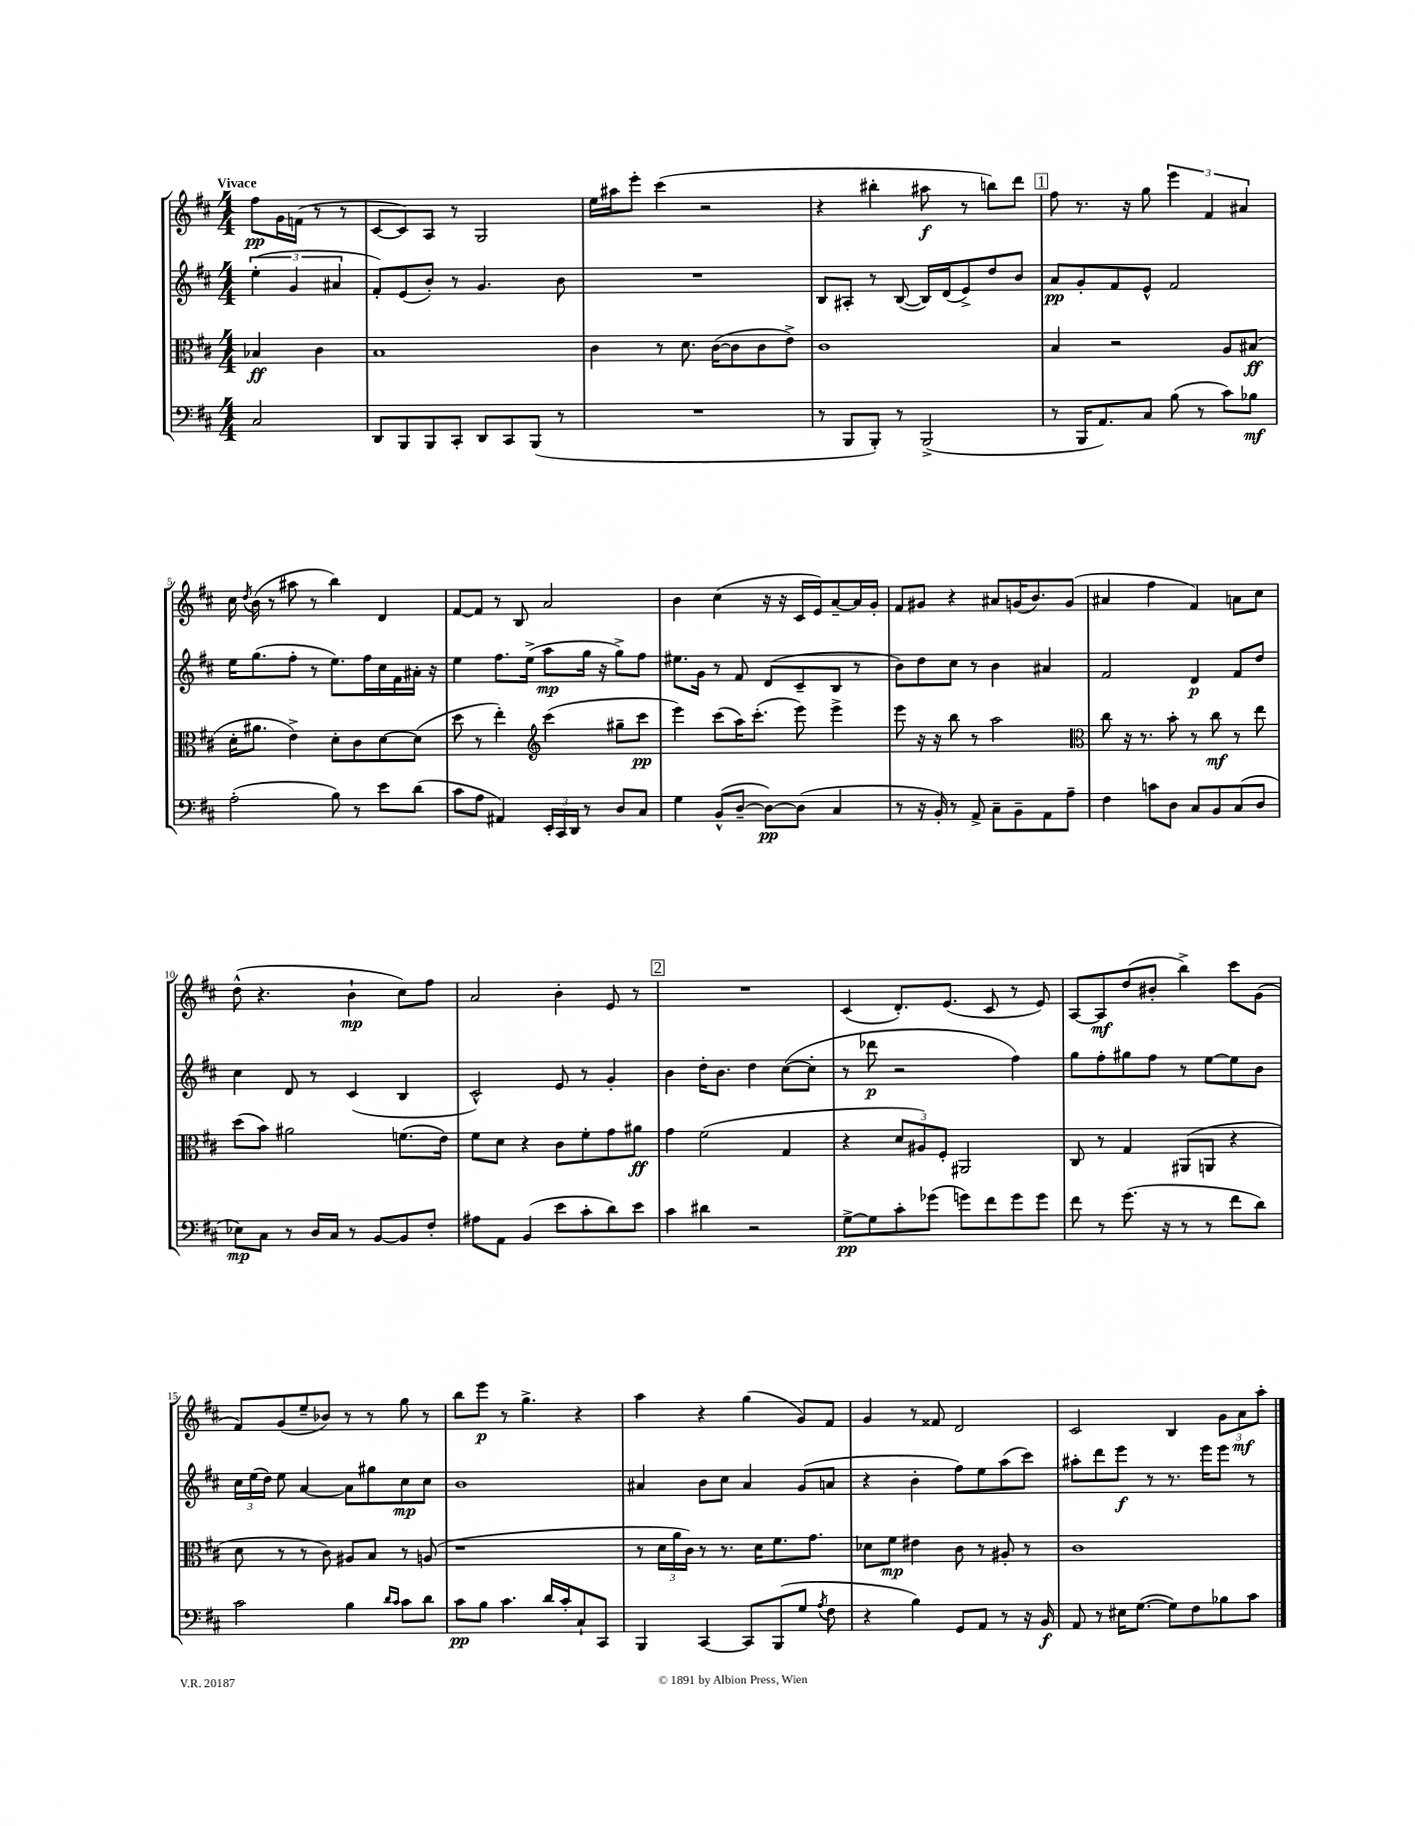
<<
\new StaffGroup <<
\new Staff = "s0" {
    \clef treble \key d \major \numericTimeSignature \time 4/4 \partial 2 \tempo "Vivace"
    \autoBeamOff fis''8[\pp g'16 f'16]( r8 r8 |
    cis'8[~ cis'8) a8] r8 g2 |
    e''16[ ais''16 e'''8]-. cis'''4( r2 |
    r4 bis''4-. ais''8\f r8 b''8[) d'''8] |
    \mark \markup { \box "1" } fis''8 r8. r16 g''8 \tuplet 3/2 { e'''4 fis'4 ais'4 } |
    cis''16 \acciaccatura { d''8 } b'16( r8 ais''8 r8 b''4) d'4 |
    fis'8[~ fis'8] r8 b8 a'2 |
    b'4 cis''4( r16 r16 cis'16[ e'16) a'8~-- a'16 g'16]-. |
    fis'8[ gis'8] r4 ais'8[ g'16( b'8.) g'8]( |
    ais'4 fis''4 fis'4) a'8[ cis''8] |
    d''8-^( r4. b'4-!\mp cis''8[) fis''8] |
    a'2 b'4-. e'8 r8 |
    \mark \markup { \box "2" } R1 |
    cis'4( d'8.[-.) e'8.]( cis'8 r8 e'8) |
    a8[~ a8\mf d''8( bis'8]-. b''4->) cis'''8[ g'8]( |
    fis'8[) g'8( e''8-- bes'8]) r8 r8 g''8 r8 |
    b''8[ e'''8]\p r8 g''4.-> r4 |
    a''4 r4 g''4( g'8[) fis'8] |
    g'4 r8 fisis'8 d'2 |
    cis'2 b4 \tuplet 3/2 { g'8[ a'8\mf a''8]-. } \bar "|." |
}
\new Staff = "s1" {
    \clef treble \key d \major \numericTimeSignature \time 4/4 \partial 2
    \autoBeamOff \tuplet 3/2 { e''4-.( g'4 ais'4 } |
    fis'8[-.) e'8( b'8]-.) r8 g'4. b'8 |
    R1 |
    b8[ ais8]-. r8 b8~( b16[) d'16( e'8->) d''8 b'8] |
    \mark \markup { \box "1" } a'8[\pp g'8-. fis'8 e'8]-^ fis'2 |
    e''16[ g''8.( fis''8]-. r8 e''8.[) fis''16 cis''16 fis'16 ais'16]-. r16 |
    e''4 fis''8.[ e''16]->( a''8[\mp g''16] r16 g''8[->) fis''8] |
    eis''8.[ g'16] r8 fis'8 d'8[( cis'8-- b8] r8 |
    b'8[) d''8 cis''8] r8 b'4 ais'4 |
    fis'2 d'4\p fis'8[ d''8] |
    cis''4 d'8 r8 cis'4( b4 |
    cis'2-^) e'8 r8 g'4-. |
    \mark \markup { \box "2" } b'4 d''16[-. b'8.] d''4 cis''8[~( cis''8]-. |
    r8 des'''8\p r2 fis''4) |
    g''8[ fis''8-. gis''8 fis''8] r8 e''8[~ e''8 b'8] |
    \tuplet 3/2 { cis''16[ e''16( d''16]) } e''8 a'4~ a'8[ gis''8 cis''8\mp cis''8] |
    b'1 |
    ais'4 b'8[ cis''8] ais'4 g'8[( a'8] |
    r4 b'4-. fis''8[) e''8 a''8( cis'''8]) |
    ais''8[-. d'''8 e'''8]\f r8 r8. e'''16[ e'''8] r8 \bar "|." |
}
\new Staff = "s2" {
    \clef alto \key d \major \numericTimeSignature \time 4/4 \partial 2
    \autoBeamOff bes4\ff cis'4 |
    b1 |
    cis'4 r8 d'8. cis'16[~( cis'8 cis'8 e'8]->) |
    cis'1 |
    \mark \markup { \box "1" } b4 r2 a8[ bis8]\ff( |
    d'16[-. ais'8.] e'4->) d'8[-. cis'8 d'8~ d'8]( |
    d''8 r8 e''4-.) \clef treble cis'''4( gis''8[-- cis'''8]\pp |
    e'''4) cis'''8[( a''16) cis'''8.]-.( e'''8) e'''4-> |
    e'''8 r16 r16 b''8 r8 a''2 |
    \clef alto cis''8 r16 r8. b'8-. r8 cis''8\mf r8 e''8 |
    d''8[( b'8]) ais'2 f'8.[( e'16]) |
    fis'8[ d'8] r4 cis'8[ fis'8-. g'8 ais'8]\ff |
    \mark \markup { \box "2" } g'4 fis'2( g4 |
    r4 \tuplet 3/2 { d'8[ ais8) fis8]-. } ais,2 |
    cis8 r8 g4 ais,8[( a,8] r4 |
    d'8 r8 r8 cis'8) ais8[ b8] r8 a8( |
    r1 |
    r8 \tuplet 3/2 { d'16[ a'16 cis'16]) } r8 r8. d'16[ fis'8. g'8.] |
    des'8[ fis'8]\mp eis'4 cis'8 r8 ais8-. r8 |
    cis'1 \bar "|." |
}
\new Staff = "s3" {
    \clef bass \key d \major \numericTimeSignature \time 4/4 \partial 2
    \autoBeamOff cis2 |
    d,8[ b,,8 b,,8 cis,8]-. d,8[ cis,8 b,,8]( r8 |
    R1 |
    r8 b,,8[ b,,8]-.) r8 b,,2->( |
    \mark \markup { \box "1" } r8 b,,16[ a,8.) cis8] b8( r8 cis'8[) bes8]\mf |
    a2-.( b8) r8 e'8[ d'8]( |
    cis'8[ a8] ais,4) \tuplet 3/2 { e,16[-. cis,16 d,16] } r8 d8[ cis8] |
    g4 b,8[-^( d8]~-- d8[~\pp) d8]( cis4 |
    r8 r16 b,16-.) r8 a,8-> cis8[-- b,8-- a,8 a8]-- |
    fis4 c'8[ d8] cis8[ b,8 cis8( d8] |
    ees8[\mp) cis8] r8 d16[ cis16] r8 b,8[~ b,8 fis8]-. |
    ais8[ a,8] b,4( e'8[ cis'8-. d'8) e'8] |
    \mark \markup { \box "2" } cis'4 dis'4 r2 |
    g8[~->\pp g8 cis'8-. ges'8]( g'8[) fis'8 g'8 g'8] |
    fis'8 r8 g'8.( r16 r8 r8 fis'8[ d'8]) |
    cis'2 b4 \grace { d'16[ cis'16] } cis'8[ d'8] |
    cis'8[\pp b8] cis'4. d'16[ cis'16-. cis8-! cis,8] |
    b,,4 cis,4~ cis,8[ b,,8( g8] \acciaccatura { a8 } fis8 |
    r4 b4) g,8[ a,8] r8 r16 b,16\f |
    a,8 r8 eis16[ g8.]~( g8[) fis8 bes8 cis'8] \bar "|." |
}
>>
>>
